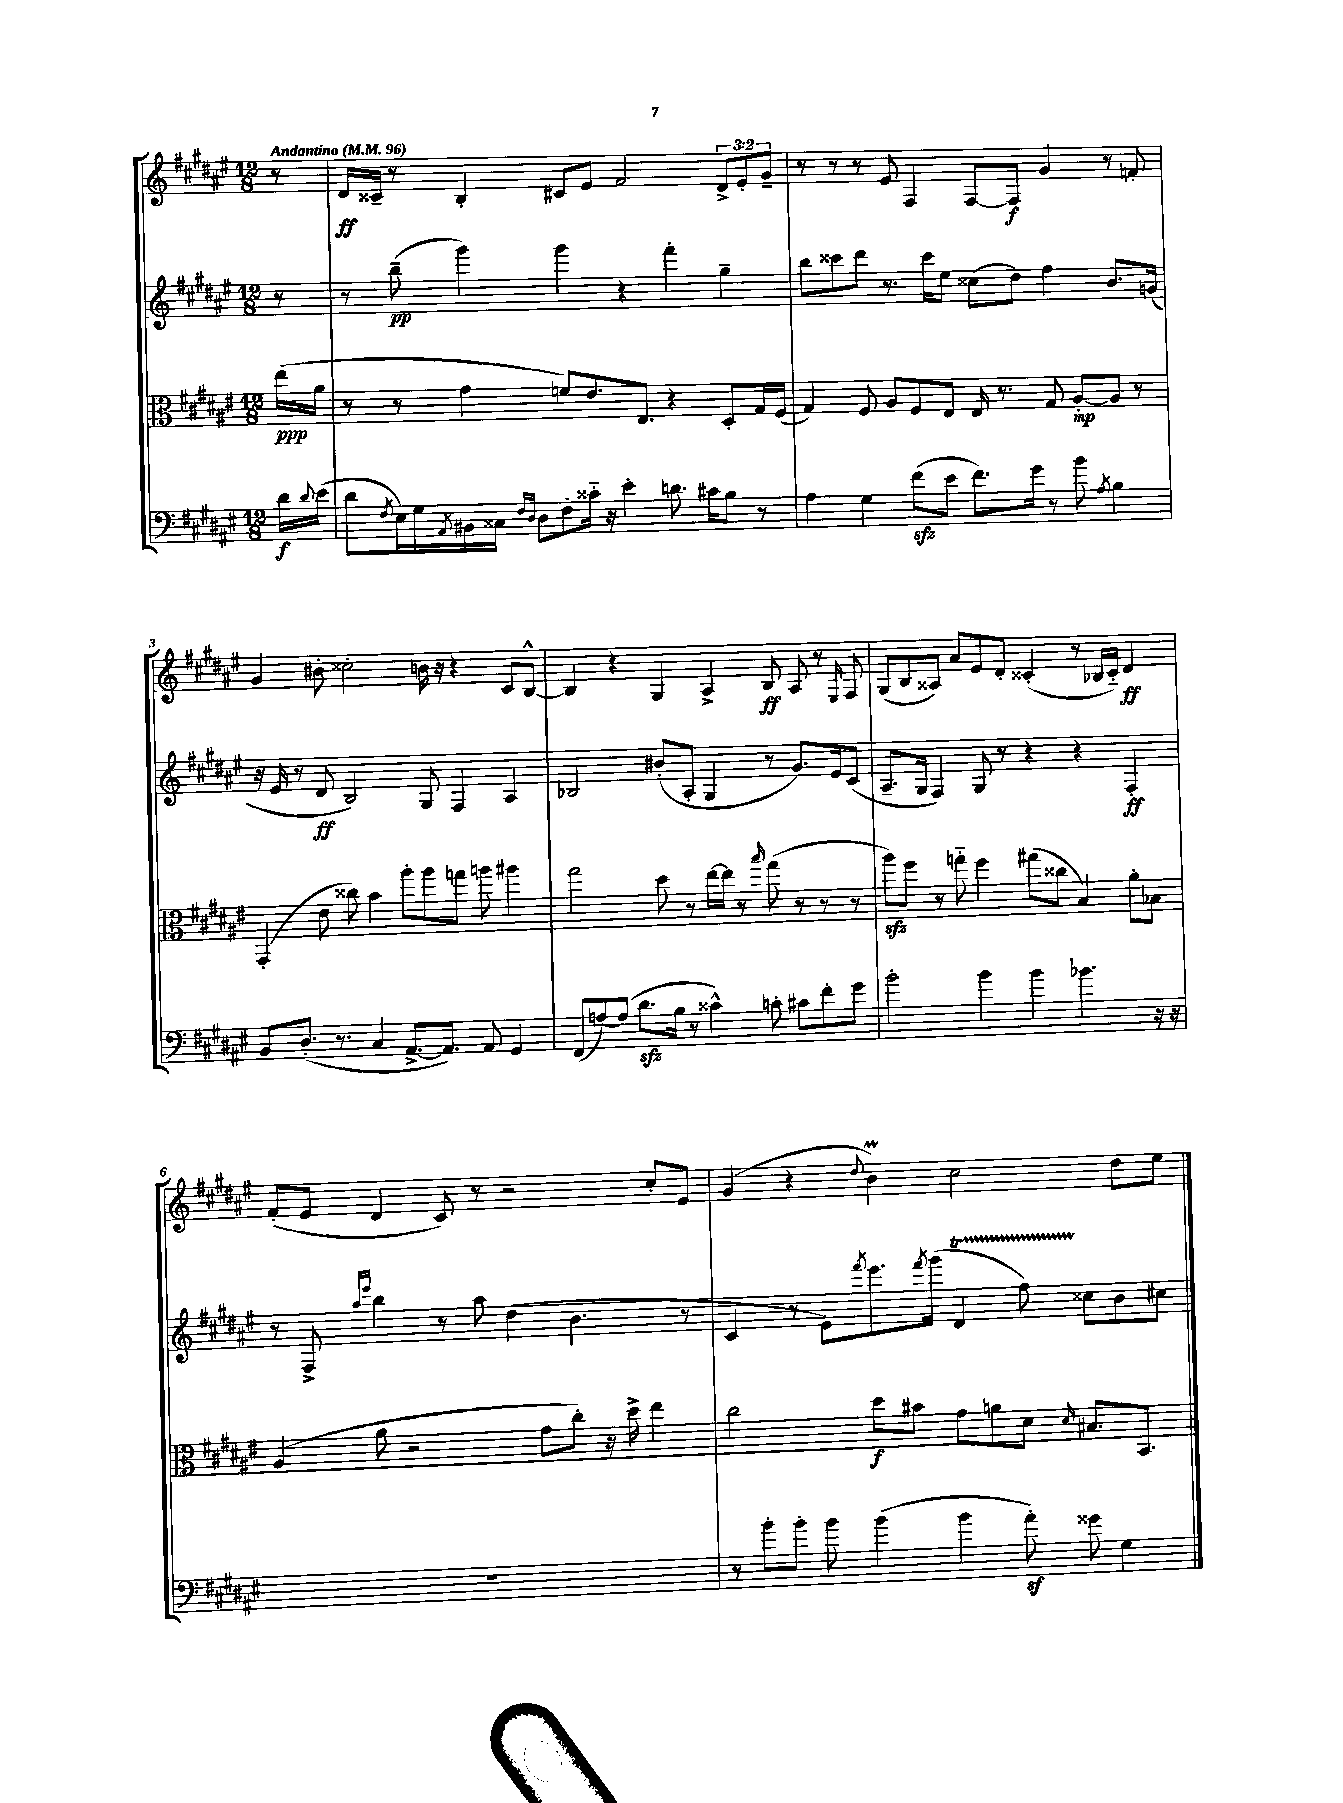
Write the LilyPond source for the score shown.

<<
\new StaffGroup <<
\new Staff = "s0" {
    \clef treble \key fis \major \numericTimeSignature \time 12/8 \override Staff.TupletNumber.text = #tuplet-number::calc-fraction-text \partial 8 \tempo "Andantino" 4 = 96
    r8 |
    dis'16\ff cisis'16-- r8 b4-. cis'8 eis'8 fis'2 \tuplet 3/2 { dis'8-> eis'8-. gis'8-- } |
    r8 r8 r8 eis'8 fis4 fis8~ fis8\f gis'4 r8 f'8-. |
    gis'4 bis'8-. cisis''2-. b'16 r16 r4 cis'8 b8~-^ |
    b4 r4 gis4 ais4-> b8\ff ais8 r8 \grace { eis16 } fis8 |
    gis8( b8 aisis8) ais'8 eis'8 dis'8-. cisis'4-.( r8 bes16 cisis'16-_) dis'4\ff |
    fis'8-.( eis'8 dis'4 cis'8) r8 r2 cis''8-. eis'8 |
    gis'4( r4 \appoggiatura { dis''8 } b'4\prall) cis''2 dis''8 eis''8 \bar "|." |
}
\new Staff = "s1" {
    \clef treble \key fis \major \numericTimeSignature \time 12/8 \partial 8
    r8 |
    r8 b''8--\pp( gis'''4) gis'''4 r4 fis'''4-. gis''4-- |
    b''8 cisis'''8 dis'''8 r8. cisis'''16 eis''8 cisis''8( dis''8) fis''4 b'8. g'16( |
    r16 eis'16 r8 dis'8\ff b2) gis8 fis4 ais4 |
    bes2 bis'8-.( ais8-. gis4 r8 gis'8.) eis'16 cis'8( |
    ais8.-- gis16 fis4) gis8 r8 r4 r4 fis4-.\ff |
    r8 fis8-> \grace { ais''16 eis'''16 } b''4 r8 ais''8 dis''4( b'4. r8 |
    cis'4 r8 eis'8) \acciaccatura { fis'''8 } eis'''8. \acciaccatura { fis'''8 } gis'''16( dis'4\startTrillSpan fis''8) cisis''8\stopTrillSpan b'8 cis''8 \bar "|." |
}
\new Staff = "s2" {
    \clef alto \key fis \major \numericTimeSignature \time 12/8 \partial 8
    eis''16\ppp( ais'16 |
    r8 r8 gis'4 f'8) eis'8. eis8. r4 dis8-. gis16 fis16( |
    gis4) fis8 ais8 fis8 eis8 eis16 r8. gis8 ais8~-.\mp ais8 r8 |
    gis,4-.( eis'8 cisis''8) b'4 ais''8-. ais''8 g''8 a''8 ais''4 |
    gis''2 dis''8 r8 eis''16~ eis''16 r8 \grace { b''16 } gis''8( r8 r8 r8 |
    ais''8\sfz) fis''8 r8 g''8-_ fis''4 gis''8( cisis''8 b4) ais'8-. bes8 |
    ais4( ais'8 r2 gis'8 cis''8-.) r16 dis''16-> eis''4 |
    cis''2 dis''8\f bis'8 gis'8 a'8 dis'8 \grace { dis'16 } bis8. b,8. \bar "|." |
}
\new Staff = "s3" {
    \clef bass \key fis \major \numericTimeSignature \time 12/8 \partial 8
    dis'16\f \appoggiatura { dis'8 } eis'16( |
    dis'8 \acciaccatura { fis8 } eis16) gis16 \acciaccatura { ais,8 } bis,16 cisis16 \grace { fis16 dis16 } dis8 fis8-. cisis'16-_ r16 eis'4-. d'8. cis'16 b8 r8 |
    ais4 gis4 fis'8\sfz( eis'8 fis'8.) gis'16 r8 b'8 \acciaccatura { ais8 } b4 |
    b,8 dis8.-.( r8. cis4 ais,8.~-> ais,8.) ais,8 gis,4 |
    fis,8( a8~) a8( dis'8.\sfz b16 r8 cisis'4-^) c'8-. cis'8 fis'8-. gis'8 |
    b'2-. b'4 b'4 bes'4. r16 r16 |
    R1. |
    r8 b'8-. b'8-. b'8 b'4( b'4 ais'8-.\sf) gisis'8 gis4 \bar "|." |
}
>>
>>
